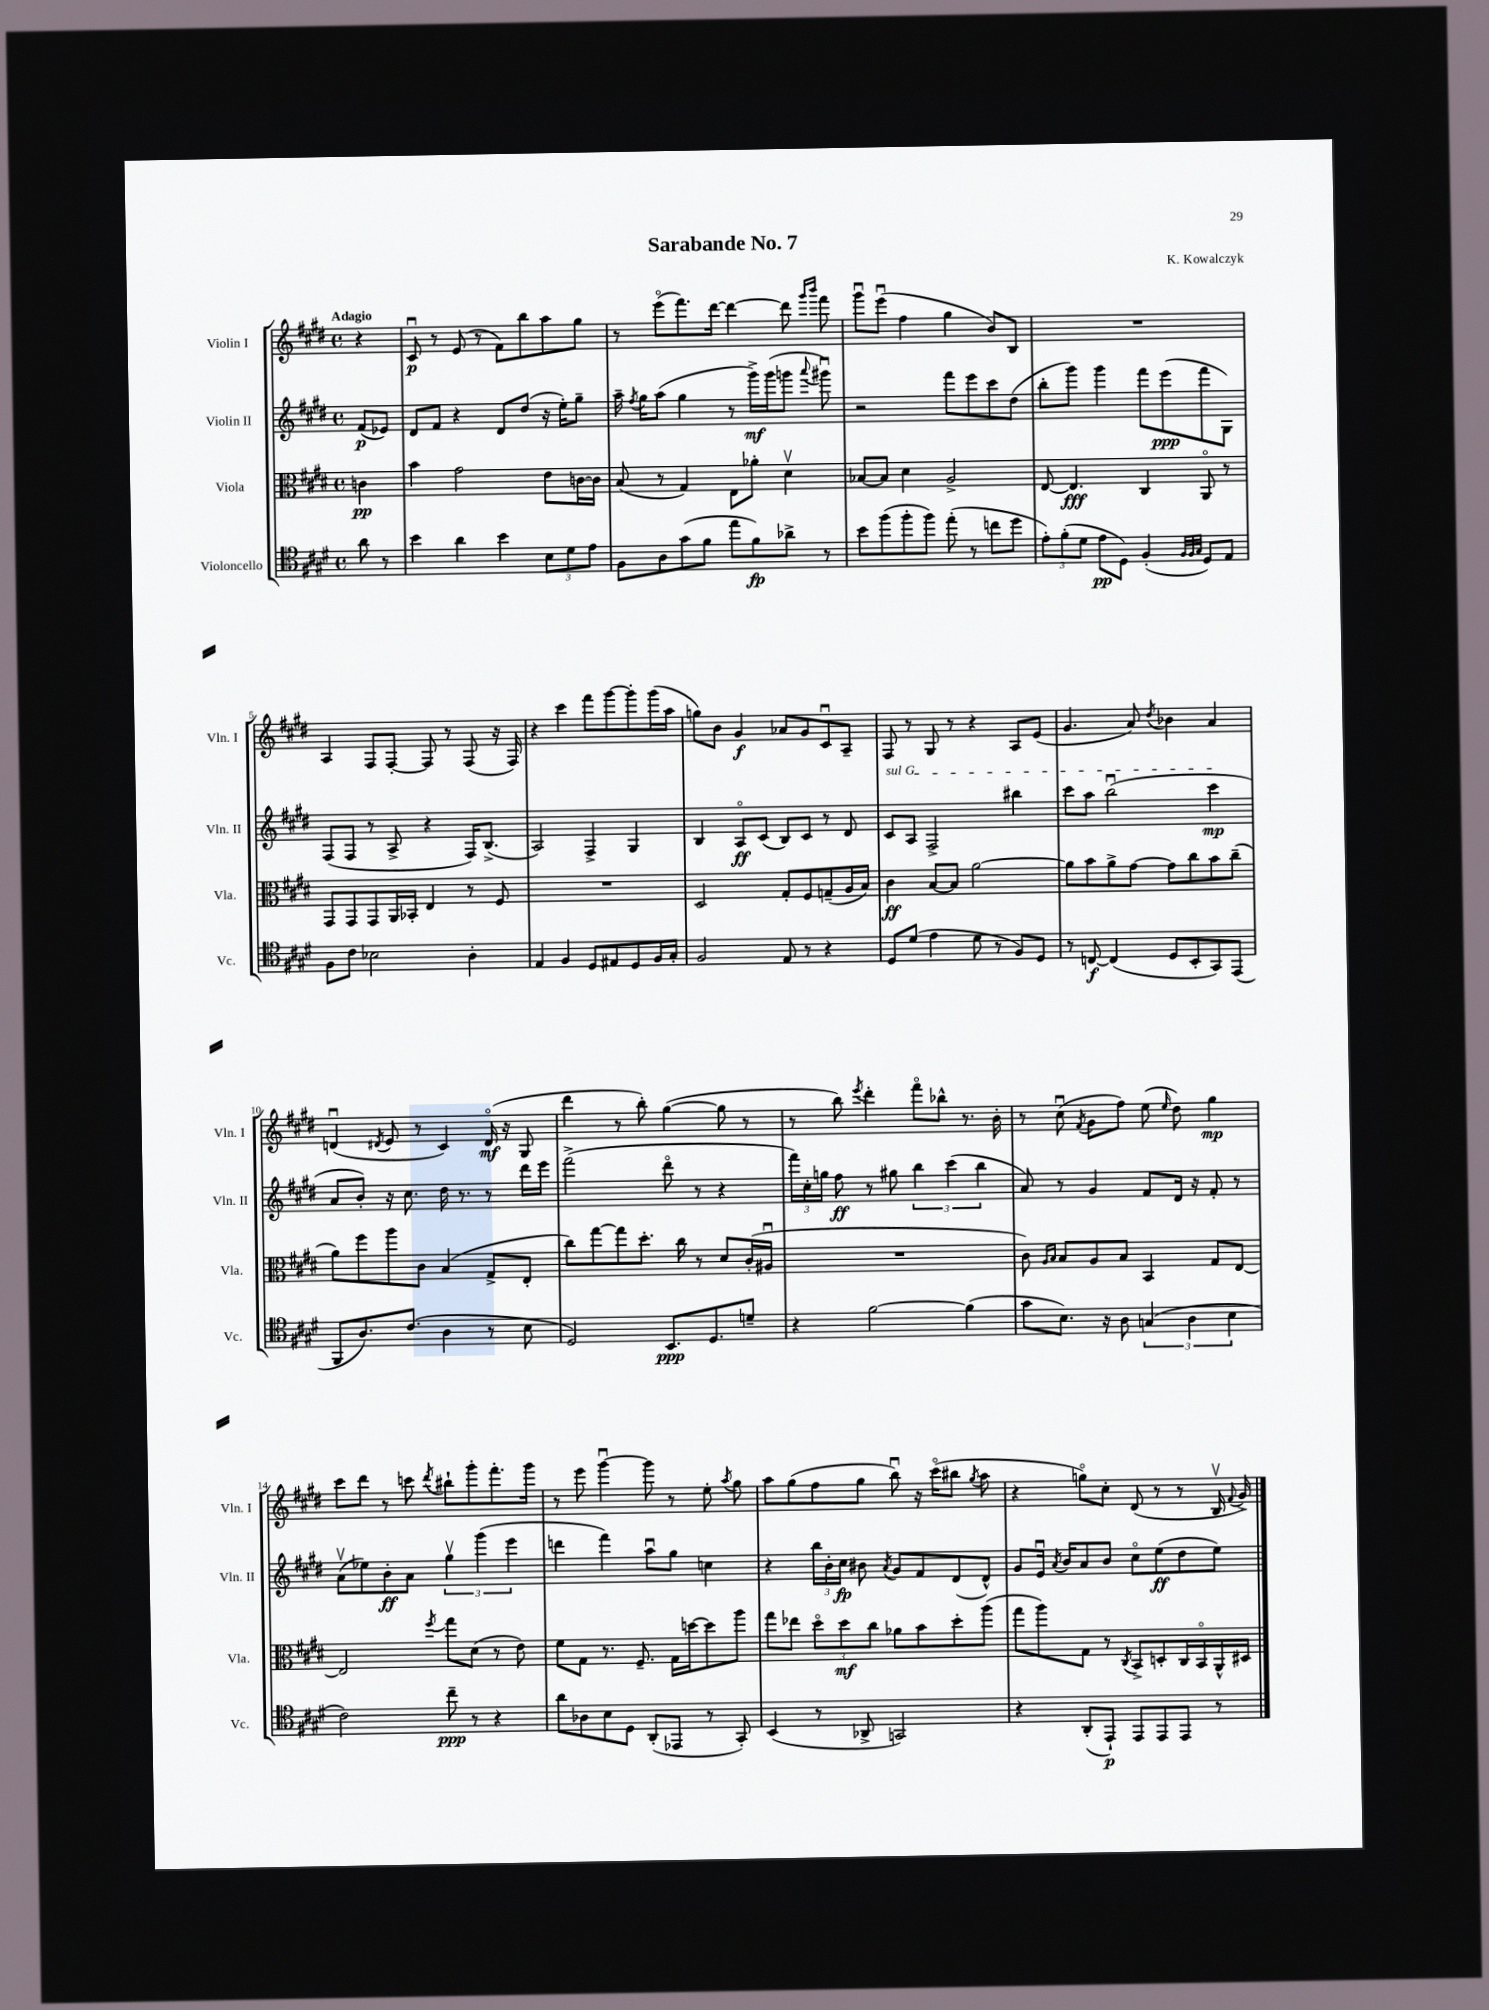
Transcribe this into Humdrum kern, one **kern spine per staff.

**kern	**kern	**kern	**kern
*staff4	*staff3	*staff2	*staff1
*clefC4	*clefC3	*clefG2	*clefG2
*k[f#c#g#d#]	*k[f#c#g#d#]	*k[f#c#g#d#]	*k[f#c#g#d#]
*M4/4	*M4/4	*M4/4	*M4/4
*met(c)	*met(c)	*met(c)	*met(c)
8a\	4c\	(8f#/L	4r
8r	.	8e-/J)	.
=	=	=	=
4b\	4b\	8d#/L	8c#u/
.	.	8f#/J	8r
4a\	2g#\	4r	(8e/
.	.	.	8r
4b\	.	8d#/L	8f#\L)
.	.	(8dd#/J	8bb\
12B\L	8e\L	16r	8aa\
.	.	16ee'\LK)	.
12d#\	.	.	.
.	[16c\L	8gg#~\J	8gg#\J
12e\J	.	.	.
.	16c\]JJ	.	.
=	=	=	=
8F#\L	(8B/	16aa~\	8r
.	.	8qff#/	.
.	.	16gg#\LK	.
8A\	8r	(8aa\J	(8eeeo\L
(8g#\	4G#/)	4gg#\	8.fff#\)
8f#\J	.	.	.
.	.	.	[16ddd#\Jk
8ee\L	8E\L	8r	4ddd#\_
8f#\)	8a-'\J	16ggg#^\LL)	.
.	.	(16ggg#\J	.
8a-^\J	4d#v\	8ggg\J	8ddd#\]
.	.	.	16qqggg#/LL
.	.	8qqaaa/	16qqbbb/JJ
8r	.	8ggg#u\)	8fff#\
=	=	=	=
8b\L	[8B-/L	2r	8ggg#u\L
(8ff#\	8B-/]J	.	(8eeeu\J
8ff#'\	4d#\	.	4ff#\
8ff#\J)	.	.	.
(8ee'\	2A^/	8fff#\L	4gg#\
8r	.	8eee\	.
8cc\L	.	8ccc#\	8b/L)
8dd#\J	.	(8dd#\J	8B/J
=	=	=	=
12e'\L)	[8E/	8bb'\L	1r
(12f#'\	.	.	.
.	4.E/]	8ggg#\J)	.
12d#\J	.	.	.
8e\L	.	4ggg#\	.
8D#\J)	.	.	.
(4F#'/	4C#/	8fff#\L	.
.	.	(8eee\	.
32qqF#/LLL	.	.	.
32qqF#/	.	.	.
32qqG#/JJJ	.	.	.
8D#/L)	8AAo/	8fff#\	.
8E/J	8r	8G#\J)	.
=	=	=	=
8F#\L	8GG#/L	(8F#/L	4A/
8c#\J	8GG#/	8F#/J	.
2B-\	8GG#/	8r	8F#/L
.	16AA/L	8A^/	[8F#'/J
.	16BB-'/JJ	.	.
.	4E/	4r	8F#/]
.	.	.	8r
4A'\	8r	16F#/LK)	(8F#/
.	.	(8.B^/J	.
.	8F#/	.	16r
.	.	.	16F#/)
=	=	=	=
4E/	1r	2A/)	4r
4F#/	.	.	4ccc#\
8D#/L	.	4F#^/	8fff#\L
8E#/	.	.	[8ggg#\
8D#/	.	4G#/	8ggg#'\]
16F#/L	.	.	(16ggg#\L
16G#'/JJ	.	.	16aa\JJ
=	=	=	=
2F#/	2D#/	4B/	8gg\L)
.	.	.	8b\J
.	.	8Ao/L	4g#/
.	.	(8c#/J	.
8E/	8G#'/L	8B/L)	8a-/L
8r	8F#/	8c#/J	8g#/
4r	(8G~/	8r	8c#u/
.	16A/L	8d#/	8A~/J
.	16B/JJ)	.	.
=	=	=	=
8D#/L	4c#\	8c#/L	8F#/
(8d#/J	.	8A/J	8r
4e\	[8B/L	2F#^/	8G#/
.	8B/]J	.	8r
8d#\	[2a\	.	4r
8r	.	.	.
8F#/L)	.	4bb#\	8A/L
8D#/J	.	.	(8e/J
=	=	=	=
8r	8a\]L	8ccc#\L	4.g#/
[8C/	8b\	8aa\J	.
(4C/]	8a^\	(2bbu\	.
.	[8g#\J	.	8a/)
.	.	.	8qdd#/
8D#/L	8g#\]L	.	4b-\
8BB'/	8cc#\	.	.
8GG#/)	8b\	4ccc#\	4a/
(8EE/J	(8cc#~\J	.	.
=	=	=	=
8FF#/L	8a\L)	8a/L	(4du/
8.A/)	8ff#\	8b'/J)	.
.	.	.	8qd#/
.	8aa\	16r	8e/
(8.c#/J	.	8.cc#\	.
.	8c#\J	.	8r
4A\	(4B/	16dd#\	4c#/)
.	.	8.r	.
8r	8G#^/L	8r	(16d#o/
.	.	.	16r
8B\	8E'/J	16ddd#\LL	8G#/
.	.	16eee\JJ	.
=	=	=	=
2D#/)	8cc#\L)	(2fff#^\	4ddd#\
.	[8gg#\	.	.
.	8gg#\]	.	8r
.	8.dd#'\J	.	8bb'\)
8.BB/L	.	8ddd#o\	([4gg#\
.	16cc#\	.	.
.	8r	8r	.
8.D#/	.	.	.
.	8d#/L	4r	8gg#\]
8d~/J	(16c#'/L	.	8r
.	16A#u/JJ	.	.
=	=	=	=
4r	1r	24fff#\LL)	8r
.	.	24cc#'\	.
.	.	24gg\JJ	.
.	.	8ff#\	8bb\)
.	.	.	8qeee/
[2f#\	.	8r	4ddd#'\
.	.	8gg#\	.
.	.	6bb\	8fff#o\L
.	.	.	8bb-^^\J
.	.	(6ccc#\	.
(4f#\]	.	.	8.r
.	.	6bb\	.
.	.	.	16b'\
=	=	=	=
8g#\L	8c#\)	8a/)	8r
.	16qqA/LL	.	.
.	16qqB/JJ	.	.
8.B\J)	8B/L	8r	(8cc#u\
.	.	.	8qf#/
.	8A/	4g#/	8g#\L
16r	.	.	.
8A\	8B/J	.	8ff#\J)
(6G/	4BB/	8f#/L	(8ee\
.	.	.	16qqee/
.	.	16d#/Jk	8dd#\)
6A\	.	.	.
.	.	16r	.
.	8G#/L	8f#'/	4gg#\
6B\	.	.	.
.	[8E/J	8r	.
=	=	=	=
2c#\)	2E/]	(8av\L	8ccc#\L
.	.	8ee-\)	8ddd#\J
.	.	8b'\	8r
.	.	8a\J	8ccc\
.	8qff#/	.	8qddd#/
8cc#~\	8gg#\L	6gg#v\	8bb#`\L
8r	(8d#\J	.	8ggg#'\
.	.	(6ggg#\	.
4r	8r	.	8.fff#'\
.	.	6eee\	.
.	8e\)	.	.
.	.	.	16ggg#\Jk
=	=	=	=
8a\L	8f#\L	4ddd\	8r
8A-\	8G#\J	.	8eee\
8B\	8.r	4fff#\)	[4ggg#u\
8D#\J	.	.	.
.	8.F#~/	.	.
(8AA'/L	.	8aau\L	8ggg#\]
8EE-/J	16G#\LL	8gg#\J	8r
.	[16dd\J	.	.
8r	8dd\]	4cc\	8ee'\
.	.	.	8qaa/
8GG#'/)	8aa\J	.	8gg#\
=	=	=	=
(4BB/	8gg#\L	4r	8aa\L
.	8ee-\J	.	(8gg#\
8r	12dd#o\L	24bb\LL	8ff#\
.	.	24b'\	.
.	12dd#\	24cc#\JJ	.
8AA-^/	.	8b#\	8gg#\J
.	12cc#\J	.	.
.	.	8qa/	.
2GG/)	8a-\L	8g#/L	8bbu\)
.	8b\	8f#/	16r
.	.	.	(16ccc#o\LK
.	8dd#'\	(8d#/	8bb#\J
.	.	.	8qgg#/
.	(8aa\J	8d#^^/J)	8aa\
=	=	=	=
4r	8gg#\L	8g#/L	4r
.	8aa\)	16eu/Jk	.
.	.	8qa/	.
.	.	16b/LK	.
(8AA'/L	8G#\J	8a/	8ggo\L)
8EE`/J)	8r	8b/J	8cc#'\J
.	8qC#/	.	.
8EE/L	8BB^/L	8cc#o\L	(8d#/
8EE/	8D'/	(8ee\	8r
8EE/J	16C#/L	8dd#\	8r
.	16BBo/	.	.
8r	16AA^^/	8ee\J)	16Bv/
.	.	.	8qqf#/
.	16D#/JJ	.	16g#^/)
==	==	==	==
*-	*-	*-	*-
